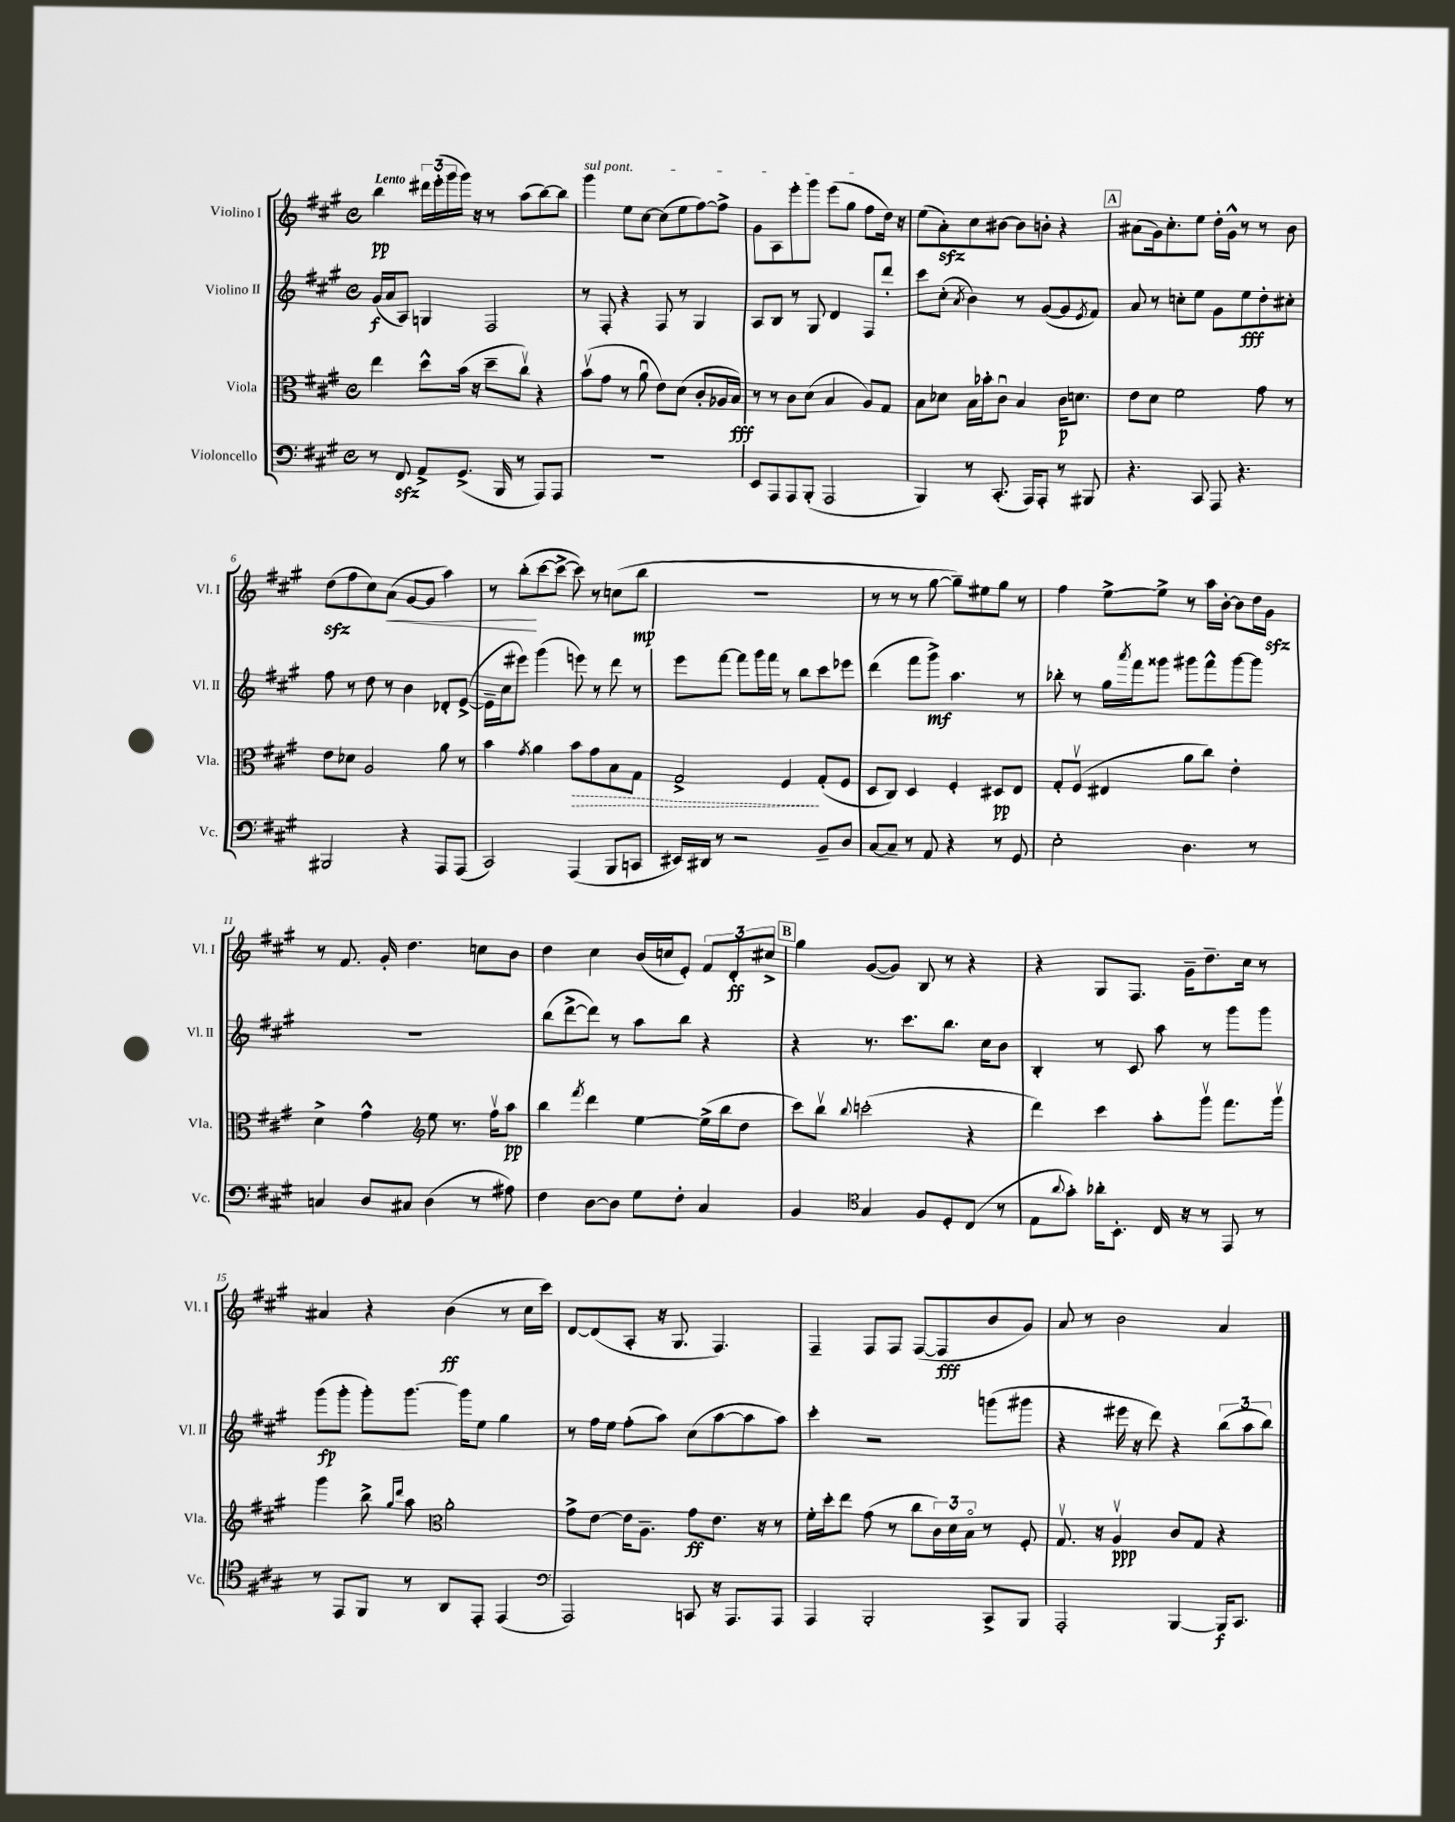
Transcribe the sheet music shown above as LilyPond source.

<<
\new StaffGroup <<
\new Staff = "s0" \with { instrumentName = "Violino I" shortInstrumentName = "Vl. I" } {
    \clef treble \key a \major \defaultTimeSignature \time 4/4 \tempo "Lento"
    b''4\pp \tuplet 3/2 { dis'''16 e'''16-.( gis'''16 } gis'''16) r16 r8 a''8( b''8~) b''8 |
    \once \override TextSpanner.bound-details.left.text = \markup { \italic "sul pont." } gis'''4\startTextSpan e''8 cis''8~ cis''8( e''8 fis''8~) fis''8-> |
    gis'8 a8 e'''8-. gis'''8 e'''8( gis''8 fis''8 d''16\stopTextSpan) r16 |
    e''8( a'8-.\sfz) cis''8 bis'8~ bis'8 b'8-. r4 |
    \mark \markup { \box "A" } ais'8( gis'16) cis''8.-. e''8 d''16-. gis'16-^ r8 r8 b'8 |
    d''8\sfz( fis''8 cis''8) a'8\<( gis'8~ gis'8 a''4) |
    r8 b''8-.\!( cis'''8~ cis'''8~-> cis'''8) r8 c''8( b''8\mp |
    R1 |
    r8 r8 r8 gis''8~ gis''8--) eis''8 gis''8 r8 |
    fis''4 e''8~-> e''8-> r8 a''16 b'16~-. b'8 d''16 gis'16\sfz |
    r8 fis'8. gis'16-. d''4. c''8 b'8 |
    d''4 cis''4 b'16( c''16 e'8-.) \tuplet 3/2 { fis'8 d'8-.\ff cis''8-> } |
    \mark \markup { \box "B" } gis''4 gis'8~( gis'8) b8 r8 r4 |
    r4 gis8 fis8. gis'16-- d''8.-- cis''16 r8 |
    ais'4 r4 b'4\ff( r8 cis''16 cis'''16) |
    d'8~ d'8( a8-. r16 gis8. fis4.) |
    fis4-- fis8 fis8 fis8~( fis8\fff b'8 gis'8) |
    a'8 r8 b'2 a'4 \bar "|." |
}
\new Staff = "s1" \with { instrumentName = "Violino II" shortInstrumentName = "Vl. II" } {
    \clef treble \key a \major \defaultTimeSignature \time 4/4
    gis'16\f( a'16 a8) g4 fis2 |
    r8 fis8-. r4 fis8 r8 gis4 |
    a8 b8 r8 gis8 d'4 fis8 d'''8-. |
    cis'''8 cis''8-.( \acciaccatura { a'8 } b'4) r8 gis'8~( gis'8 \acciaccatura { e'8 } fis'8) |
    \mark \markup { \box "A" } a'8 r8 c''8-. e''8 gis'8 e''8\fff d''8-. cis''8-. |
    fis''8 r8 d''8 r8 b'4 des'8-. e'8~->( |
    e'16-- cis''16 eis'''8) gis'''4( e'''8) r8 d'''8 r8 |
    e'''8 fis'''8~ fis'''8 gis'''16 fis'''16 r8 b''8 cis'''8 ees'''8 |
    d'''4( fis'''8 gis'''8->\mf) a''4. r8 |
    bes''8-. r8 gis''16 \acciaccatura { a'''8 } fis'''16 gisis'''8 gis'''8 fis'''8-^ gis'''8~ gis'''8 |
    R1 |
    b''8( d'''8~-> d'''8) r8 a''8 b''8 r4 |
    \mark \markup { \box "B" } r4 r8. cis'''8. b''8. cis''16 b'8 |
    b4-. r8 cis'8 a''8 r8 gis'''8 gis'''8 |
    gis'''8\fp( gis'''8-. gis'''8-.) gis'''8.~ gis'''16 e''8 gis''4 |
    r8 fis''16 e''16 fis''8-.( a''8) cis''8( a''8~ a''8 a''8) |
    cis'''4-. r2 g'''8( gis'''8 |
    r4 eis'''16 r16 d'''8) r4 \tuplet 3/2 { b''8( a''8 b''8) } \bar "|." |
}
\new Staff = "s2" \with { instrumentName = "Viola" shortInstrumentName = "Vla." } {
    \clef alto \key a \major \defaultTimeSignature \time 4/4
    e''4 d''8-^ b'16( r16 d''8-- cis''8\upbow) r4 |
    b'8\upbow( gis'8 r8 a'8\downbow e'8) d'8( cis'8-. aes16 b16\fff) |
    r8 r8 cis'8 d'8( b4 a8) gis8 |
    b8 des'8 b16 bes'16-. cis'8\downbow b4 cis'16\p d'8. |
    \mark \markup { \box "A" } e'8 d'8 fis'2 gis'8 r8 |
    e'8 des'8 a2 a'8 r8 |
    b'4 \acciaccatura { gis'8 } a'4 \once \override Hairpin.style = #'dashed-line b'8\> gis'8 b8 gis8 |
    gis2-> fis4\! gis8-.( fis8 |
    d8 cis8) d4 fis4-. dis8\pp e8 |
    gis8-. fis8\upbow( eis4 a'8 cis''8) e'4-. |
    d'4-> gis'4-^ \clef treble e''8 r8. fis''16\upbow a''8\pp |
    b''4 \acciaccatura { fis'''8 } d'''4 e''4~ e''16->( b''16 d''8 |
    \mark \markup { \box "B" } cis'''8) b''8\upbow \appoggiatura { b''8 } c'''2-.( r4 |
    d'''4) cis'''4 a''8-. gis'''8\upbow fis'''8. gis'''16\upbow |
    gis'''4 b''8-> \grace { gis''16 d'''16 } a''8 \clef alto a'2-. |
    gis'8-> e'8~ e'16 a8.-- gis'8\ff e'8. r16 r8 |
    fis'16-. d''16-. e''8 gis'8( r8 cis''8 \tuplet 3/2 { cis'16) d'16 b16\flageolet } r8 fis8-. |
    gis8.\upbow r16 a4\upbow\ppp cis'8 gis8 r4 \bar "|." |
}
\new Staff = "s3" \with { instrumentName = "Violoncello" shortInstrumentName = "Vc." } {
    \clef bass \key a \major \defaultTimeSignature \time 4/4
    r8 fis,8\sfz a,8-> gis,8.->( b,,16 r8 a,,8) a,,8 |
    R1 |
    e,8 a,,8 a,,8 b,,8-.( a,,2 |
    b,,4) r8 cis,8.-.( a,,16) a,,8-. r8 bis,,8 |
    \mark \markup { \box "A" } r4. cis,8 a,,8 r4. |
    bis,,2 r4 a,,8 a,,8( |
    cis,2) a,,4( b,,8 c,8 |
    eis,16) dis,16 r8 r2 b,8-- d8 |
    cis8~ cis8-- r8 a,8 r4 r8 gis,8 |
    e2-. d4. r8 |
    c4 d8 cis8 d4( r8 ais8) |
    fis4 d8~ d8 gis8 fis8-. cis4 |
    \mark \markup { \box "B" } b,4 \clef tenor gis4 fis8 d8-. cis8( r8 |
    e8 \appoggiatura { a'8 } gis'8-.) aes'16-. b,8.-. cis16 r16 r8 e,8 r8 |
    r8 e,8 fis,8 r8 a,8 e,8-. e,4( |
    \clef bass a,,2) c,8 r16 a,,8. a,,8 |
    a,,4 b,,2-. cis,8-> b,,8 |
    a,,2-. b,,4~ b,,16\f cis,8. \bar "|." |
}
>>
>>
